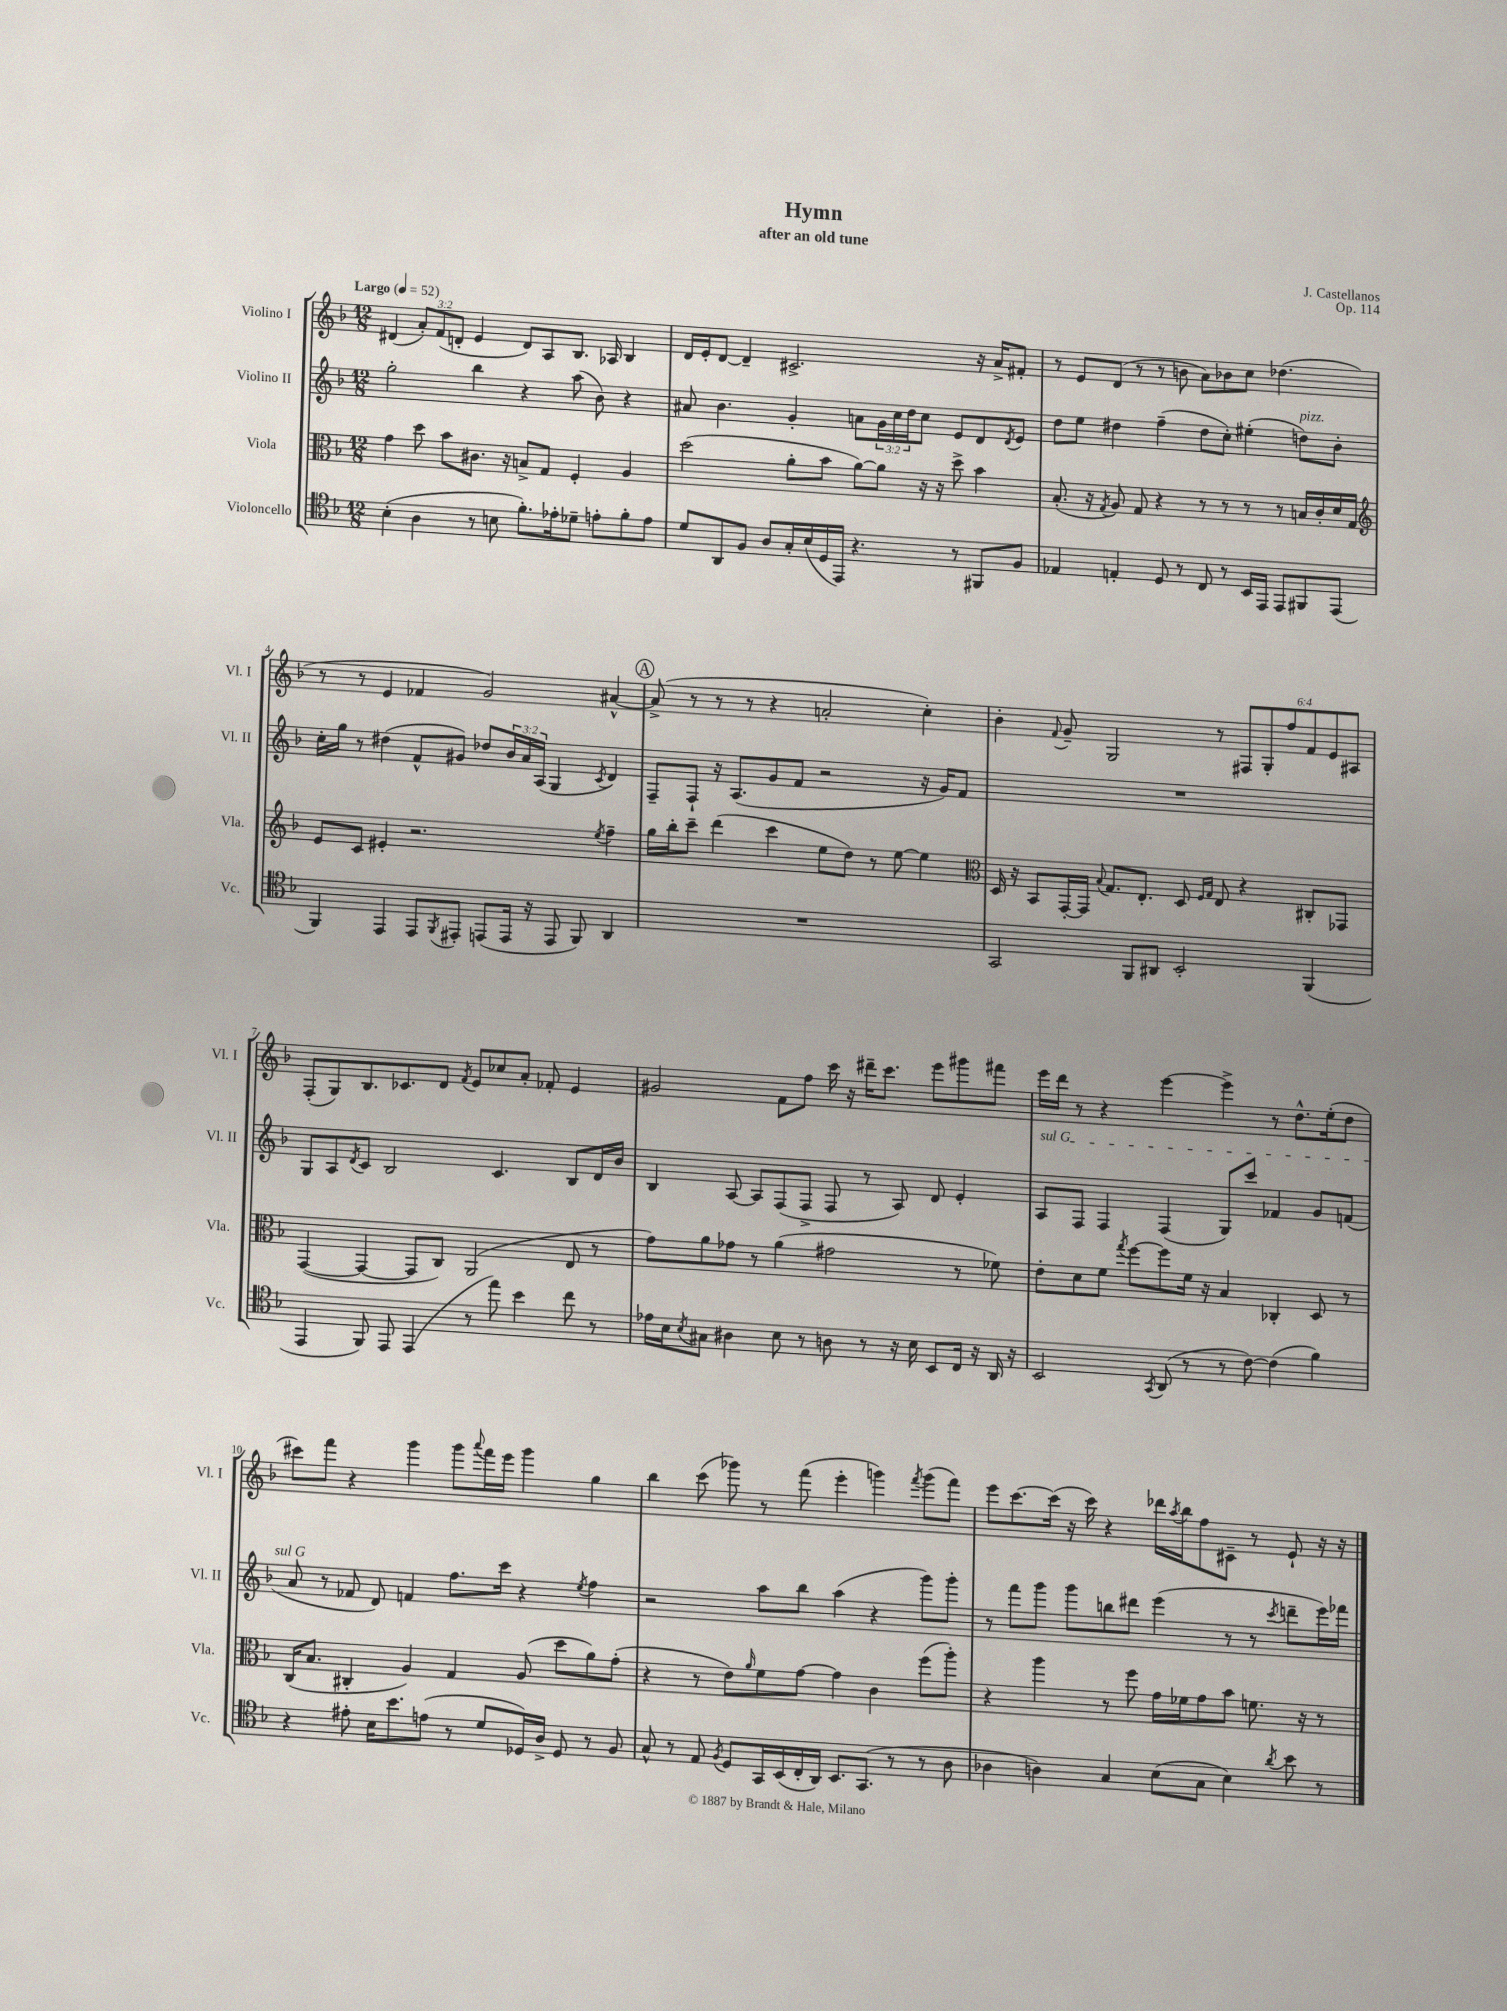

**kern	**kern	**kern	**kern
*part4	*part3	*part2	*part1
*staff4	*staff3	*staff2	*staff1
*I"Violoncello	*I"Viola	*I"Violino II	*I"Violino I
*I'Vc.	*I'Vla.	*I'Vl. II	*I'Vl. I
*clefC4	*clefC3	*clefG2	*clefG2
*k[b-]	*k[b-]	*k[b-]	*k[b-]
*M12/8	*M12/8	*M12/8	*M12/8
*MM52	*MM52	*MM52	*MM52
=1	=1	=1	=1
!	!	!	!LO:TX:a:B:t=Largo
(4B-'\	4g\	2gg'\	(4d#X/
4A\	8dd\	.	12a'/L)
.	.	.	(12f/
.	8b-\L	.	.
.	.	.	12dn'/J
8r	8.c#X\J	4bb-\	4e/
8Bn\	.	.	.
.	16r	.	.
8.f'\L)	8Bn^/L	4r	8d/L)
.	8G/J	.	8A/
16e-X'\k	.	.	.
8d-X~\J	4F'/	(8aa\	8.B-/J
8en'\L	.	8b-\)	.
.	.	.	16A-X/
8f'\	4A/	4r	4B-/
8e\J	.	.	.
=2	=2	=2	=2
8d/L	(2dd\	8a#X/	16d/LL
.	.	.	16e'/J
8AA/	.	4.b-\	[8d/J
8F/J	.	.	4d~/]
8A/L	.	.	.
16G'/L	8a'\L	4g'/	2.c#X^/
(16B-/	.	.	.
16D/	8b-\J	.	.
16EE/JJ)	.	.	.
4.r	[8a\L)	8an\L	.
.	8a\J]	24g\L	.
.	.	24cc\	.
.	.	24dd\J	.
.	16r	8cc\J	.
.	16r	.	.
8r	8dd^\	8e/L	.
8FF#X/L	4b-\	8d/	16r
.	.	.	16a^/KL
.	.	8qd/	.
8F/J	.	8e/J	8f#X'/J
=3	=3	=3	=3
4E-X/	(8.B-'/	8dd\L	8r
.	.	8ee\J	8e/L
.	16r	.	.
.	8qG/	.	.
4En'/	8A/)	4dd#X\	(8d/J
.	8G/	.	8r
8D/	4r	(4ff~\	8r
8r	.	.	8bn\
8C/	8r	8dd#\L	8a\L)
8r	8r	8cc'\J)	8b-X\
16BB-/LL	8r	(4ee#X'\	8cc\J
16EE/JJ	.	.	.
8EE/L	8r	.	(4.dd-X\
!	!	!LO:TX:a:i:t=pizz.	!
8FF#X/	16Bn/LL	8ddn\L)	.
.	16c'/	.	.
(8EE/J	16d/	8b-'\J	.
.	16G/JJ	.	.
!!LO:LB:g=z
=4	=4	=4	=4
*	*clefG2	*	*
4FF/)	8e/L	16cc'\LL	8r
.	.	16gg\JJ	.
.	8c/J	8r	8r
4EE/	4e#X'/	(4dd#X\	4e/
8EE/L	2.r	8f^^/L	4f-X/
8qFF/	.	.	.
8EE#X'/J	.	8g#X/J)	.
(8EEn/L	.	8dd-X/L	2g/)
16EE/Jk	.	24b-/L	.
.	.	24a/	.
16r	.	.	.
.	.	(24A/JJ	.
8EE/	.	4G/	.
8FF/)	.	.	.
.	8qee/	8qc/	.
4AA/	4ff~\	4d/)	[4a#X^^/
!!LO:REH:place=s1:t=A
=5	=5	=5	=5
1.r	16gg\LL	8F~/L	(8a#^/]
.	16bb-'\J	.	.
.	8ccc~\J	8F`/J	8r
.	(4ddd\	16r	8r
.	.	(8.A/L	.
.	.	.	8r
.	4ccc\	8g/	4r
.	.	8f/J	.
.	8ee\L	2r	2an'/
.	8dd\J)	.	.
.	8r	.	.
.	[8ee\	.	.
.	4ee\]	16r	4cc'\)
.	.	16g/KL)	.
.	.	8f/J	.
=6	=6	=6	=6
*	*clefC3	*	*
2GG/	16D/	1.r	4b-'\
.	16r	.	.
.	8BB-/L	.	.
.	.	.	8qqf/
.	[16GG'/L	.	8g~/
.	16GG/JJ]	.	.
.	8qqB-/	.	.
.	8.G/L	.	2G/
8FF/L	.	.	.
.	8.E'/J	.	.
8AA#X/J	.	.	.
2BB-'/	8D/	.	.
.	16qqF/LL	.	.
.	16qqG/JJ	.	.
.	8E/	.	8r
.	4r	.	12F#X/L
.	.	.	12G'/
.	.	.	12ff/
(4FF/	8C#X'/L	.	12f/
.	.	.	12e/
.	8GG-X/J	.	.
.	.	.	12A#X/J
!!LO:LB:g=z
=7	=7	=7	=7
4EE/	([4GG/	8G/L	(8F'/L
.	.	8A/	8G/)
.	.	8qd/	.
8FF/)	4GG/_	8c/J	8.B-/
8EE/	.	2B-/	.
.	.	.	8.c-X/
(4EE/	8GG/L]	.	.
.	8C/J)	.	8d/J
.	.	.	8qf/
8r	(2AA/	.	8e/L
8ee\)	.	4.c/	8cc-X/
4b-\	.	.	8a'/J
.	.	.	8f-X'/
8cc\	8E/	8B-/L	4e/
8r	8r	16d/L	.
.	.	16b-/JJ	.
=8	=8	=8	=8
16e-X\LL	8g\L)	4B-/	2g#X/
16B-\J	.	.	.
8qB-/	.	.	.
8G#X\J	8a\	.	.
4A#X\	8g-X\J	[8A/	.
.	8r	8A/L]	.
8B-\	(4a\	(8F/	8f\L
8r	.	8F^/J	8ff\J
8An\	2g#X\	8F/	16ccc\
.	.	.	16r
8r	.	8r	16ddd#X~\KL
.	.	.	8.ccc\J
16r	.	8A/)	.
16B-\	.	.	.
8BB-/L	.	8d/	8eee\L
16C/Jk	8r	4e'/	8ggg#X\
16r	.	.	.
16AA/	8f-X\)	.	8fff#X\J
16r	.	.	.
=9	=9	=9	=9
!	!	!LO:TX:a:i:t=sul G	!
2BB-/	8e'\L	8A/L	16eee\LL
.	.	.	16ddd\JJ
.	8d\	8F/J	8r
.	8f\J	4F/	4r
.	8qgg/	.	.
.	[8ff\L	.	.
8qGG/	.	.	.
(8AA/	8ff\]	(4F/	[4eee\
8r	16f\Jk	.	.
.	16r	.	.
8r	4B-/	8G/L)	4eee^\]
[8c\)	.	8ccc/J	.
(4c\]	4C-X'/	4f-X/	8r
.	.	.	8.dd^^\L
4f\)	8D/	8g/L	.
.	.	.	(16ee'\k
.	8r	(8fn/J	8dd\J
!!LO:LB:g=z
=10	=10	=10	=10
4r	(16C/KL	8a/	8ccc#X\L)
.	8.B-/J	.	.
.	.	8r	8fff\J
8e#X'\	4C#X'/	8f-X/	4r
16B-\KL	.	8d/)	.
8.b-\	.	.	.
.	4A/)	4fn/	4ggg\
(8en\J	.	.	.
8r	4G/	8.ff\L	8ggg\L
.	.	.	8qqaaa/
8d/L	.	.	16fff\L
.	.	16ccc\Jk	16eee\JJ
16D-X/L)	(8A/	4r	4ggg\
16A^/JJ	.	.	.
8D-/	8dd\L	.	.
.	.	8qee/	.
8r	8a\)	4ff\	4gg\
8F/	(8g'\J	.	.
=11	=11	=11	=11
8G^^/	4r	2r	4bb-\
8r	.	.	.
8E/	8r	.	(8ccc\
8qF/	.	.	.
8D/L	8e\L)	.	8ggg-X\)
.	16qqa/	.	.
16GG/L	8f\	8aa\L	8r
(16BB-/	.	.	.
16C'/	[8g\J	8bb-\J	(8fff\
16AA/JJ)	.	.	.
8.BB-/L	4g\]	(4aa\	4eee'\
(8.GG/J	.	.	.
.	4c\	4r	4gggn\)
8r	.	.	.
.	.	.	8qfff/
8r	(8ff\L	8ggg\L)	(8ggg\L
8A\	8aa'\J)	8ggg'\J	8fff\J)
=12	=12	=12	=12
4A-X\	4r	8r	8eee\L
.	.	8fff\L	[8.ccc\
4An\)	4aa\	8ggg\J	.
.	.	.	(16ccc\Jk]
.	.	8ggg\L	16r
.	.	.	16ccc\)
4G/	8r	8bbn\	4r
.	8ff\	8ddd#X\J	.
(8B-\L	16g\LL	(4eee\	16ddd-X\LL
.	.	.	8qaa/
.	16f-X\J	.	16bb-\J
8G\J	8g\	.	8ff\
4B-\)	8b-\J	8r	8c#X~\J
.	8.fn\	8r	8r
8qa/	.	8qccc/	.
8b-\	.	8dddn~\L	8e`/
.	16r	.	.
8r	8r	16eee\L)	16r
.	.	16fff-X\JJ	16r
==	==	==	==
*-	*-	*-	*-
